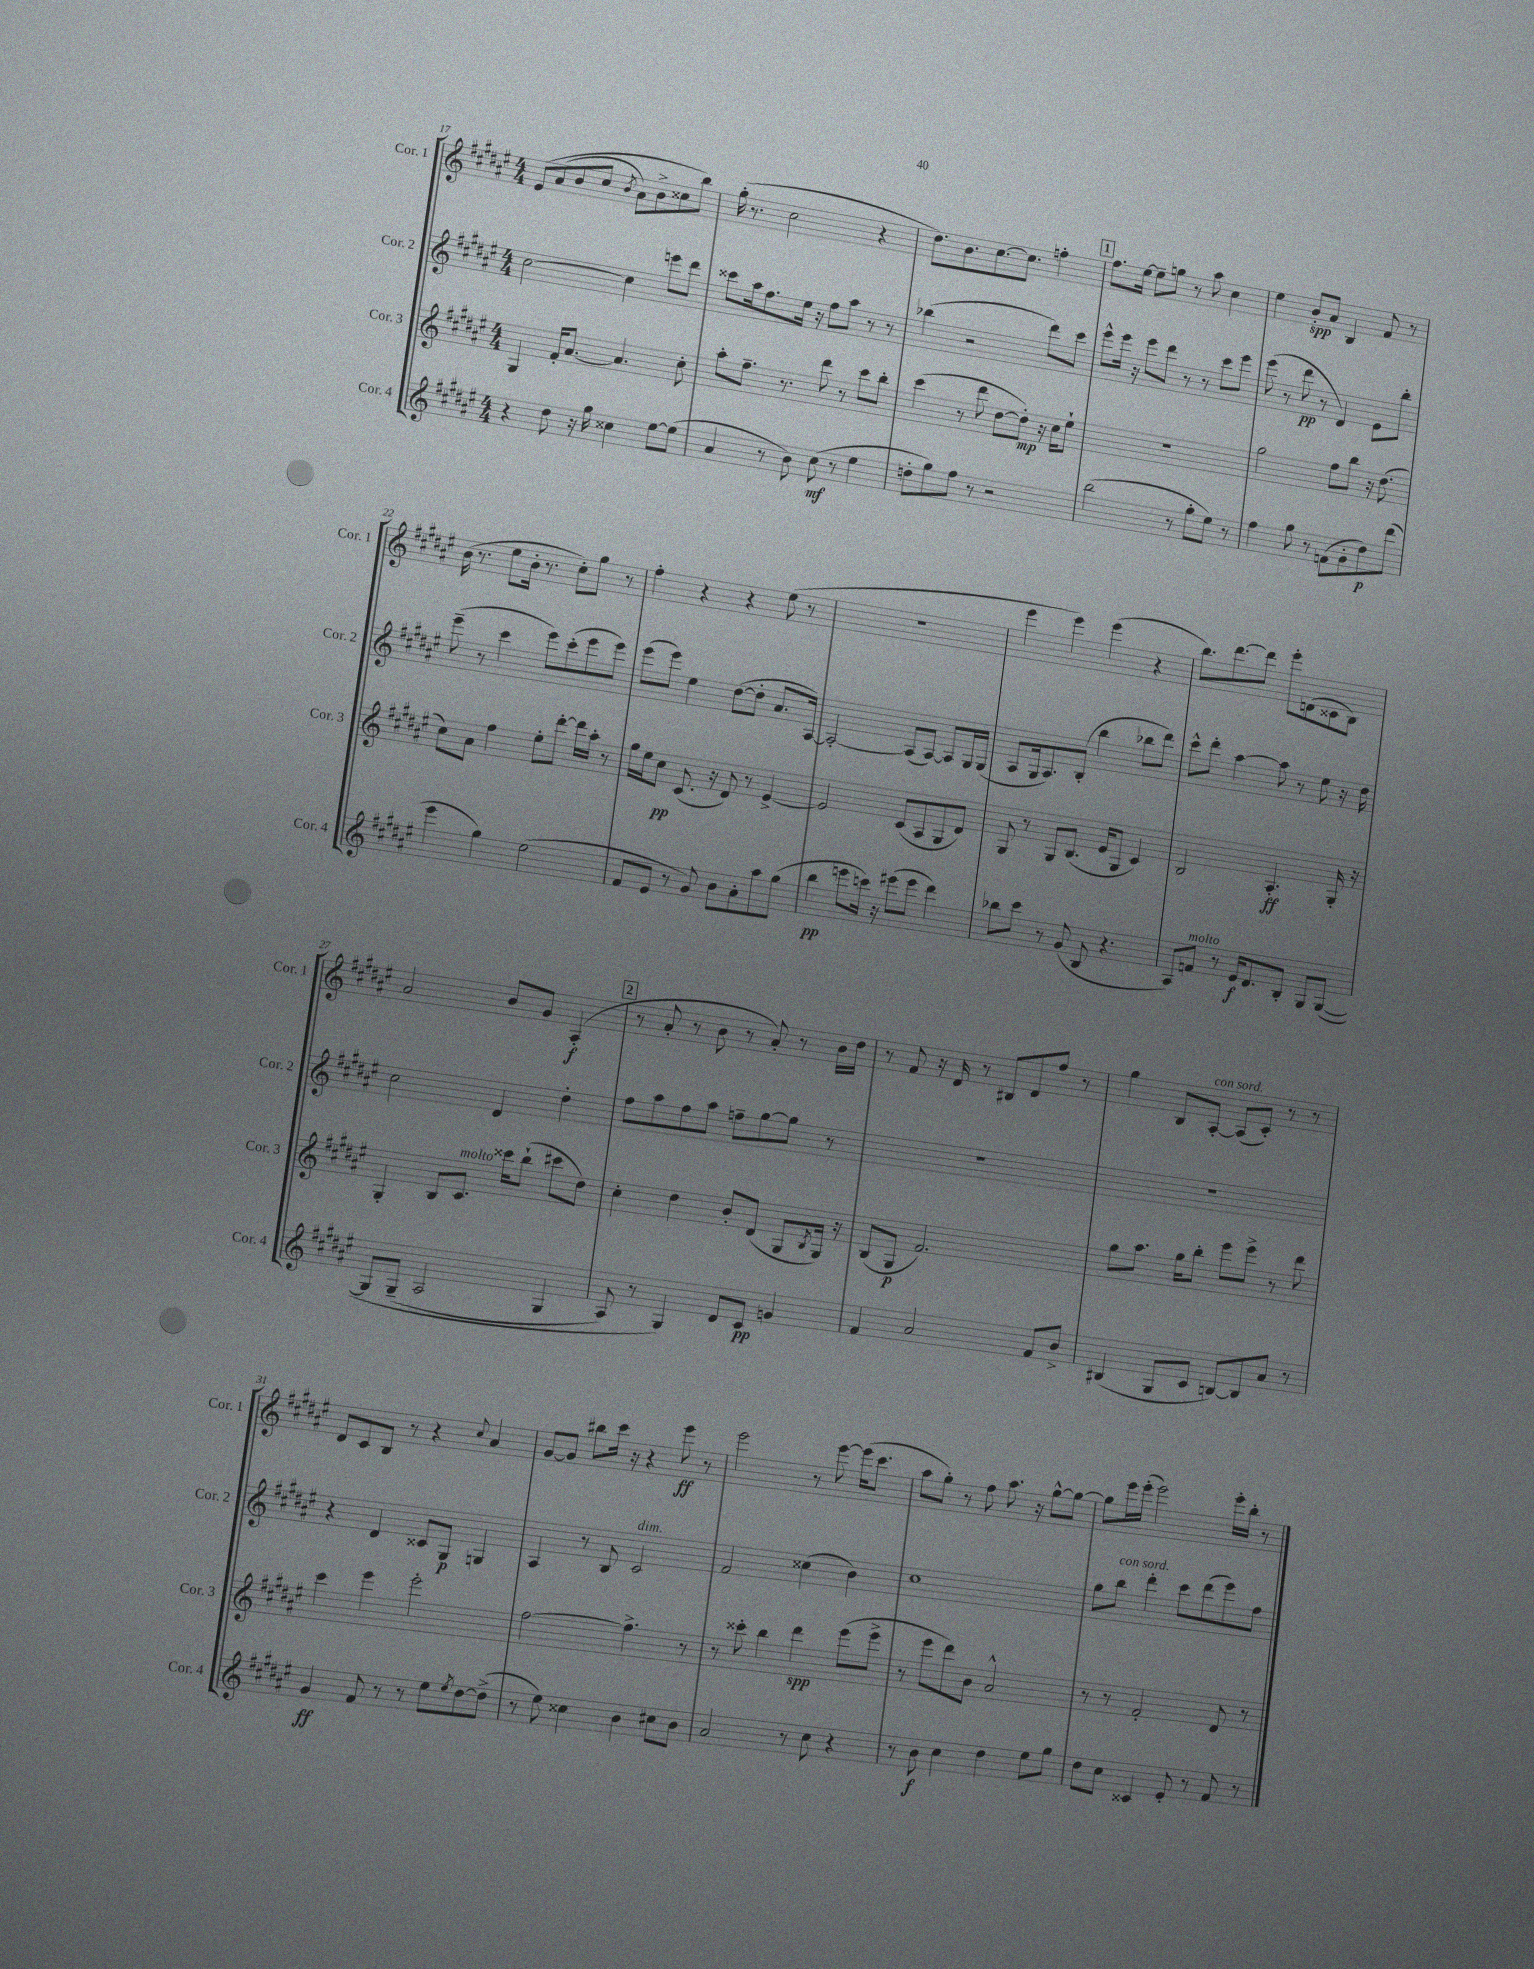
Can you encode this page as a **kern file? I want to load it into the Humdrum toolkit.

**kern	**dynam	**kern	**dynam	**kern	**dynam	**kern	**dynam
*part4	*part4	*part3	*part3	*part2	*part2	*part1	*part1
*staff4	*staff4	*staff3	*staff3	*staff2	*staff2	*staff1	*staff1
*I"Cor. 4	*	*I"Cor. 3	*	*I"Cor. 2	*	*I"Cor. 1	*
*I'Cor. 4	*	*I'Cor. 3	*	*I'Cor. 2	*	*I'Cor. 1	*
*clefG2	*	*clefG2	*	*clefG2	*	*clefG2	*
*k[f#c#g#d#a#e#]	*	*k[f#c#g#d#a#e#]	*	*k[f#c#g#d#a#e#]	*	*k[f#c#g#d#a#e#]	*
*M4/4	*	*M4/4	*	*M4/4	*	*M4/4	*
=17	=17	=17	=17	=17	=17	=17	=17
4r	.	4G#/	.	[2cc#\	.	(8e#/L	.
.	.	.	.	.	.	(8a#/	.
8dd#\	.	16f#'/KL	.	.	.	8b/	.
.	.	[8.a#/J	.	.	.	.	.
16r	.	.	.	.	.	8cc#/J	.
16gg#\	.	.	.	.	.	.	.
.	.	.	.	.	.	8qb/	.
4cc##X\	.	4.a#/]	.	4cc#\]	.	8a#\L)	.
.	.	.	.	.	.	8b^\	.
[8ee#\L	.	.	.	8eeen\L	.	8cc##X\	.
(8ee#\J]	.	8cc#'\	.	8ddd#\J	.	8bb\J)	.
=18	=18	=18	=18	=18	=18	=18	=18
4a#/	.	8aa#'\L	.	8ccc##X\L	.	(16gg#'\	.
.	.	.	.	.	.	8.r	.
.	.	8.ff#~\J	.	16aa#\k	.	.	.
.	.	.	.	8.ff#\	.	.	.
8r	.	.	.	.	.	2cc#\	.
.	.	8.r	.	.	.	.	.
8b\)	.	.	.	16ee#\Jk	.	.	.
.	.	.	.	16r	.	.	.
(8cc#\	mf	8ddd#\	.	8ff#\L	.	.	.
8r	.	8r	.	8aa#\J	.	.	.
4ee#\	.	8ccc#\L	.	8r	.	4r	.
.	.	8bb'\J	.	8r	.	.	.
=19	=19	=19	=19	=19	=19	=19	=19
8ddn'\L	.	(4ccc#\	.	(4bb-X\	.	8.dd#\L)	.
8gg#\)	.	.	.	.	.	.	.
.	.	.	.	.	.	8.b\	.
8ff#\J	.	8r	.	2r	.	.	.
8r	.	8ddd#\	.	.	.	[8.cc#\	.
2r	.	[8dd#\L	.	.	.	.	.
.	.	.	.	.	.	8.cc#\J]	.
.	.	8dd#'\J])	mp	.	.	.	.
.	.	16r	.	8ddd#\L)	.	4ffn'\	.
.	.	16cc#\KL	.	.	.	.	.
.	.	8ee#`\J	.	8ccc#\J	.	.	.
!!LO:REH:place=s1:t=1
=20	=20	=20	=20	=20	=20	=20	=20
(2bb\	.	1r	.	8eee#^^\L	.	8.ff#\L	.
.	.	.	.	16eee#\Jk	.	.	.
.	.	.	.	16r	.	[16ee#\Jk	.
.	.	.	.	8eee#\L	.	8ee#~\L]	.
.	.	.	.	8ddd#\J	.	8ggn\J	.
8r	.	.	.	8r	.	8r	.
8gg#'\L	.	.	.	8r	.	8aa#\	.
8ee#\J)	.	.	.	8ccc#\L	.	4cc#\	.
8r	.	.	.	8eee#\J	.	.	.
=21	=21	=21	=21	=21	=21	=21	=21
4ff#\	.	2gg#\	.	(8eee#\	.	4ee#\	.
.	.	.	.	8r	.	.	.
8gg#\	.	.	.	8ddd#\	pp	8b'/L	spp
8r	.	.	.	8r	.	8a#/J	.
(8fn\L	.	8ff#\L	.	4d#/)	.	4B/	.
8g#'\	.	8bb\J	.	.	.	.	.
8dd#\)	p	16r	.	8e#\L	.	8f#/	.
.	.	(8.dd#\	.	.	.	.	.
(8ddd#\J	.	.	.	8bb'\J	.	8r	.
!!LO:LB:g=z
=22	=22	=22	=22	=22	=22	=22	=22
4eee#\	.	8cc#\L)	.	(8eee#~\	.	(16b\	.
.	.	.	.	.	.	8.r	.
.	.	8a#\J	.	8r	.	.	.
4gg#\)	.	4ff#\	.	4ccc#\	.	8ee#\L	.
.	.	.	.	.	.	16b'\Jk	.
.	.	.	.	.	.	8.r	.
(2ee#\	.	8ee#'\L	.	8eee#\L)	.	.	.
.	.	[8ddd#'\J	.	(8ccc#'\	.	8cc#'\L)	.
.	.	16ddd#\LL]	.	8eee#\	.	8gg#\J	.
.	.	16aa#'\JJ	.	.	.	.	.
.	.	8r	.	8eee#\J)	.	8r	.
=23	=23	=23	=23	=23	=23	=23	=23
8f#/L	.	16gg#\LL	.	(8eee#\L	.	4ff#'\	.
.	.	16ee#\J	.	.	.	.	.
8e#/J	.	8cc#\J	pp	8eee#\J)	.	.	.
8r	.	(8.c#/	.	4ee#\	.	4r	.
8g#/)	.	.	.	.	.	.	.
.	.	16r	.	.	.	.	.
8b\L	.	8d#/)	.	([8dd#\L	.	4r	.
8a#'\	.	8r	.	8dd#'\J]	.	.	.
8aa#\	.	[4e#^/	.	8.a#/L	.	(8ee#\	.
(8gg#\J	.	.	.	.	.	8r	.
.	.	.	.	[16A#/Jk)	.	.	.
=24	=24	=24	=24	=24	=24	=24	=24
4bb\	pp	2e#/]	.	2A#'/_	.	1r	.
8eeen\L	.	.	.	.	.	.	.
16cccn\Jk)	.	.	.	.	.	.	.
16r	.	.	.	.	.	.	.
(8eee#X\L	.	(8c#/L	.	(8A#/L]	.	.	.
8eee#\J	.	8A#/	.	[8A#/J)	.	.	.
4ddd#\)	.	8G#/	.	8A#/L]	.	.	.
.	.	8d#/J)	.	16G#/L	.	.	.
.	.	.	.	(16G#/JJ	.	.	.
=25	=25	=25	=25	=25	=25	=25	=25
8bb-X\L	.	8G#/	.	8A#/L	.	4eee#\	.
8ccc#\J	.	8r	.	16G#/k	.	.	.
.	.	.	.	8.A#/)	.	.	.
8r	.	8G#/L	.	.	.	4eee#\)	.
(8g#/	.	(8.B/J	.	(8B'/J	.	.	.
8B/	.	.	.	4bb\	.	(4eee#\	.
.	.	16e#/KL	.	.	.	.	.
4.r	.	8G#/J	.	.	.	.	.
.	.	4c#/)	.	8bb-X\L	.	4r	.
.	.	.	.	8ddd#\J)	.	.	.
=26	=26	=26	=26	=26	=26	=26	=26
8A#/L)	.	2B/	.	8ccc#^^\L	.	8.bb\L)	.
!LO:TX:a:i:t=molto	!	!	!	!	!	!	!
8fn/J	.	.	.	8ddd#'\J	.	.	.
.	.	.	.	.	.	[8.ddd#\	.
8r	.	.	.	[4aa#\	.	.	.
16e#/KL	f	.	.	.	.	8ddd#\J]	.
8.d#/	.	.	.	.	.	.	.
.	.	4.A#'/	ff	8aa#\]	.	8eee#'\L	.
8B'/J	.	.	.	8r	.	(8dn\	.
8G#/L	.	.	.	8ee#\	.	8c##X\	.
([8G#/J	.	16G#'/	.	16r	.	8B\J)	.
.	.	16r	.	16dd#\	.	.	.
!!LO:LB:g=z
=27	=27	=27	=27	=27	=27	=27	=27
8G#/L]	.	4G#'/	.	2cc#\	.	2a#/	.
(8G#~/J	.	.	.	.	.	.	.
2A#/	.	8B/L	.	.	.	.	.
!	!	!LO:TX:a:i:t=molto	!	!	!	!	!
.	.	8.c#/J	.	.	.	.	.
.	.	.	.	4d#/	.	8b/L	.
.	.	16ccc##X\KL	.	.	.	.	.
.	.	(8bb`\J	.	.	.	8g#/J	.
4G#/	.	8ccc#X\L	.	4dd#'\	.	(4A#'/	f
.	.	8dd#\J)	.	.	.	.	.
!!LO:REH:place=s1:t=2
=28	=28	=28	=28	=28	=28	=28	=28
8A#/)	.	4cc#'\	.	8ff#\L	.	8r	.
8r	.	.	.	8aa#\	.	8a#'/	.
4G#/)	.	4dd#\	.	8ff#\	.	8r	.
.	.	.	.	8aa#\J	.	8b\	.
8d#/L	.	8b'/L	.	8ffn~\L	.	8r	.
8c#/J	pp	(8d#/J	.	[8gg#\	.	8a#'/)	.
4gn/	.	8G#/L	.	8gg#\J]	.	8r	.
.	.	8qB/	.	.	.	.	.
.	.	16G#/Jk)	.	8r	.	16b\LL	.
.	.	16r	.	.	.	16dd#\JJ	.
=29	=29	=29	=29	=29	=29	=29	=29
4f#/	.	(8B/L	.	1r	.	8r	.
.	.	8G#/J	p	.	.	8f#/	.
2a#/	.	2.f#/)	.	.	.	16r	.
.	.	.	.	.	.	16d#/	.
.	.	.	.	.	.	8r	.
.	.	.	.	.	.	8B#X/L	.
.	.	.	.	.	.	8d#/	.
8f#/L	.	.	.	.	.	8ff#/J	.
8b^/J	.	.	.	.	.	8r	.
=30	=30	=30	=30	=30	=30	=30	=30
(4B#X/	.	8gg#\L	.	1r	.	4gg#\	.
.	.	8.aa#\J	.	.	.	.	.
8G#/L	.	.	.	.	.	8B/L	.
.	.	16gg#\KL	.	.	.	.	.
!	!	!	!	!	!	!LO:TX:a:i:t=con sord.	!
8c#/J	.	8bb'\J	.	.	.	[8A#'/J	.
[8Bn/L)	.	8eee#\L	.	.	.	(8A#/L]	.
8B/]	.	8eee#^\J	.	.	.	8c#'/J)	.
8a#/J	.	8r	.	.	.	8r	.
8r	.	8ddd#\	.	.	.	8r	.
!!LO:LB:g=z
=31	=31	=31	=31	=31	=31	=31	=31
4g#/	ff	4ccc#\	.	4r	.	8d#/L	.
.	.	.	.	.	.	8c#/	.
8f#/	.	4eee#\	.	4d#/	.	8B/J	.
8r	.	.	.	.	.	8r	.
8r	.	2eee#'\	.	8c##X/L	.	4r	.
8ee#\L	.	.	.	8G#/J	p	.	.
8qee#/	.	.	.	.	.	8qqcc#/	.
[8dd#\	.	.	.	4Gn/	.	4a#/	.
(8dd#^\J]	.	.	.	.	.	.	.
=32	=32	=32	=32	=32	=32	=32	=32
8r	.	[2ff#\	.	4A#/	.	[8g#/L	.
8ee#\)	.	.	.	.	.	8g#/J]	.
4cc##X\	.	.	.	8r	.	8bb#X\L	.
.	.	.	.	8B/	.	16ccc#\Jk	.
.	.	.	.	.	.	16r	.
!	!	!	!	!LO:TX:a:i:t=dim.	!	!	!
4b\	.	4.ff#^\]	.	2c#/	.	4r	.
8cc#X\L	.	.	.	.	.	8eee#\	ff
8b\J	.	8r	.	.	.	8r	.
=33	=33	=33	=33	=33	=33	=33	=33
2a#/	.	8r	.	2f#/	.	2eee#\	.
.	.	8ccc##X'\	.	.	.	.	.
.	.	4bb\	.	.	.	.	.
8r	.	4ddd#\	spp	(4cc##X\	.	8r	.
8cc#\	.	.	.	.	.	[8eee#\	.
4r	.	(8eee#\L	.	4b\)	.	(16eee#\KL]	.
.	.	.	.	.	.	8.ccc#\J	.
.	.	8eee#^\J	.	.	.	.	.
=34	=34	=34	=34	=34	=34	=34	=34
8r	.	8r	.	1cc#	.	8aa#\L	.
8b\	f	8eee#\L	.	.	.	8gg#'\J)	.
4cc#\	.	8ddd#\)	.	.	.	8r	.
.	.	8b\J	.	.	.	8ff#\	.
4dd#\	.	2a#^^/	.	.	.	8.aa#\	.
.	.	.	.	.	.	16r	.
8ee#\L	.	.	.	.	.	[8gg#^^\L	.
8gg#\J	.	.	.	.	.	8gg#\J_	.
=35	=35	=35	=35	=35	=35	=35	=35
8dd#\L	.	8r	.	8gg#\L	.	8gg#\L]	.
!	!	!	!	!LO:TX:a:i:t=con sord.	!	!	!
8cc#\J	.	8r	.	8bb\J	.	16eee#\L	.
.	.	.	.	.	.	(16eee#'\JJ	.
4c##X/	.	2f#'/	.	4ddd#'\	.	2eee#\)	.
8e#'/	.	.	.	8ccc#\L	.	.	.
8r	.	.	.	(8ddd#\	.	.	.
8f#/	.	8d#/	.	8eee#\)	.	16eee#'\LL	.
.	.	.	.	.	.	16bb'\JJ	.
8r	.	8r	.	8ff#\J	.	8r	.
==	==	==	==	==	==	==	==
*-	*-	*-	*-	*-	*-	*-	*-
